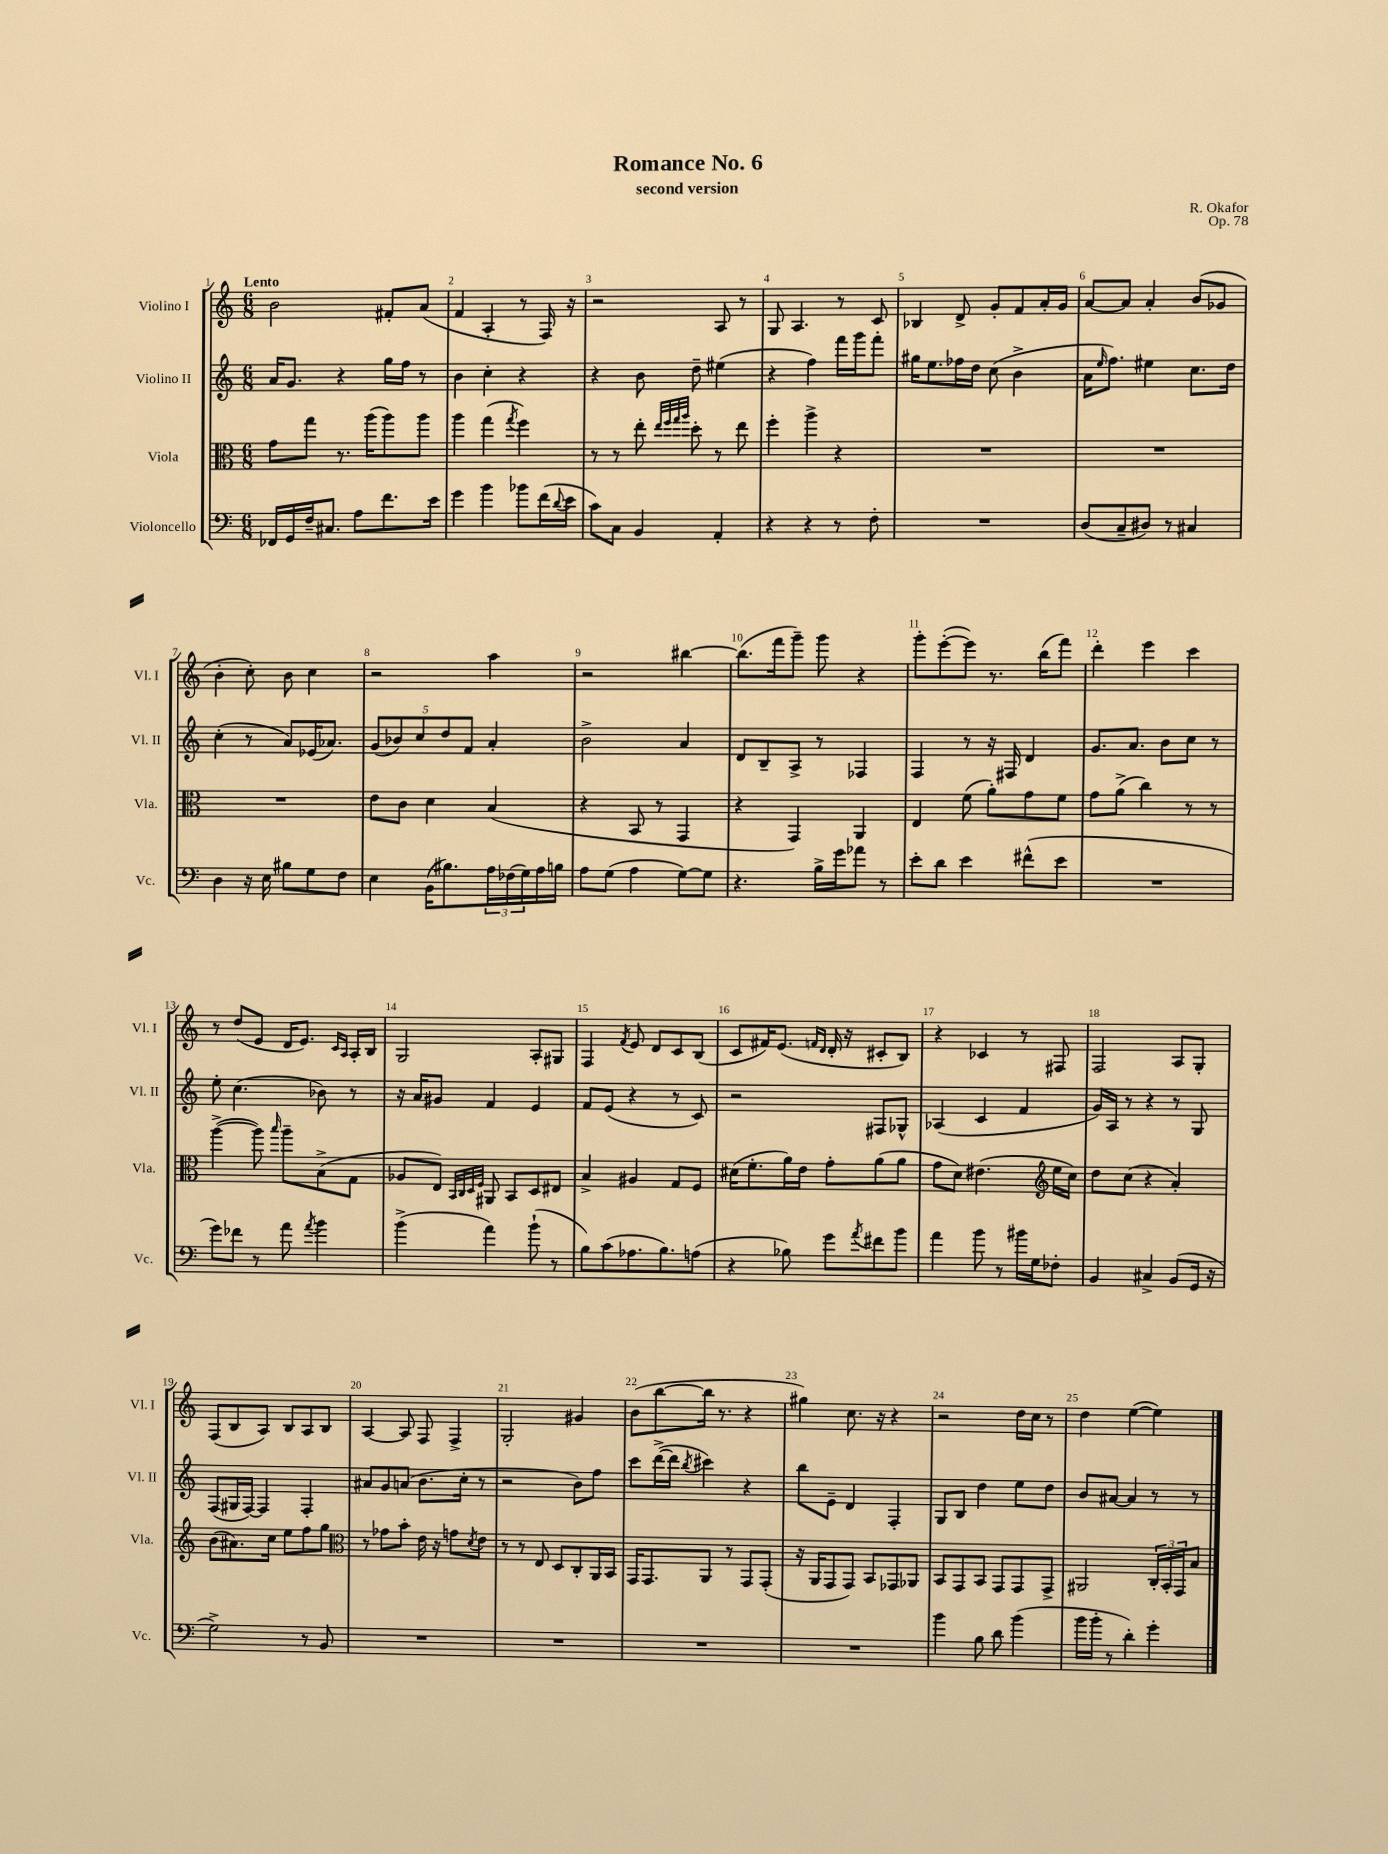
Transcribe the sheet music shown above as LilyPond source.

\header { title = "Romance No. 6" composer = "R. Okafor" subtitle = "second version" opus = "Op. 78" }
<<
\new StaffGroup <<
\new Staff = "s0" \with { instrumentName = "Violino I" shortInstrumentName = "Vl. I" } {
    \clef treble \key c \major \numericTimeSignature \time 6/8 \tempo "Lento"
    b'2 fis'8-. a'8( |
    f'4 a4-. r8 f16) r16 |
    r2 a8 r8 |
    g8 a4. r8 c'8 |
    bes4 d'8-> g'8-. f'8 a'16-. g'16 |
    a'8~ a'8 a'4-. b'8( ges'8 |
    b'4-. c''8-.) b'8 c''4 |
    r2 a''4 |
    r2 bis''4~ |
    bis''8.( f'''16 g'''8--) g'''8 r4 |
    g'''8-. e'''8~-.( e'''8) r8. b''16( f'''8) |
    d'''4-. e'''4 c'''4 |
    r8 d''8( e'8 d'16 e'8.) \grace { c'16 a16 } a16-. b16 |
    g2 a8-. gis8 |
    f4 \acciaccatura { f'8 } e'8 d'8 c'8 b8( |
    c'8 fis'16) e'8.( \grace { f'16 d'16 } d'16-. r16 cis'8-. b8) |
    r4 ces'4 r8 fis8 |
    f2 a8 g8-. |
    f8( b8 a8) b8 a8 b8 |
    a4~ a8 f8 f4-> |
    g2-. gis'4 |
    b'8( b''8~ b''16 r8. r4 |
    gis''4) c''8. r16 r4 |
    r2 d''16 c''16 r8 |
    d''4 e''4~( e''4) \bar "|." |
}
\new Staff = "s1" \with { instrumentName = "Violino II" shortInstrumentName = "Vl. II" } {
    \clef treble \key c \major \numericTimeSignature \time 6/8
    a'16 g'8. r4 g''16 f''16 r8 |
    b'4 c''4-. r4 |
    r4 b'8 d''8-- eis''4( |
    r4 f''4) f'''16 g'''16 f'''8-. |
    gis''16 e''8. fes''16 d''16 c''8( b'4-> |
    a'16 \grace { e''16 } f''8.) eis''4 c''8. d''16 |
    c''4-.( r8 a'8) ees'16( aes'8.) |
    \tuplet 5/4 { g'8( bes'8) c''8 d''8 f'8 } a'4-. |
    b'2-> a'4 |
    d'8 b8-- a8-> r8 fes4 |
    f4 r8 r16 fis16 d'4 |
    g'8. a'8. b'8 c''8 r8 |
    e''8-. c''4.( bes'8) r8 |
    r16 a'16 gis'8 f'4 e'4 |
    f'8 e'8( r4 r8 c'8) |
    r2 fis8 ges8-^ |
    aes4( c'4 f'4 |
    g'16) a16 r8 r4 r8 g8 |
    f8( gis16 f16~) f4 f4-. |
    ais'8 g'8 a'8( b'8. c''16-. r8 |
    r2 b'8) f''8 |
    c'''8 d'''16~->( d'''16 \acciaccatura { b''8 } cis'''4) r4 |
    b''8 e'8-- d'4 f4-. |
    g8 b8 d''4 e''8 d''8 |
    b'8 ais'8~ ais'4 r8 r8 \bar "|." |
}
\new Staff = "s2" \with { instrumentName = "Viola" shortInstrumentName = "Vla." } {
    \clef alto \key c \major \numericTimeSignature \time 6/8
    g'8 g''8 r8. a''16( a''8) a''8 |
    a''4 g''4( \acciaccatura { g''8 } f''4) |
    r8 r8 e''8-. \grace { e''32 f''32 g''32 a''32 } d''8-. r8 e''8 |
    f''4-. a''4-> r4 |
    R2. |
    R2. |
    R2. |
    e'8 c'8 d'4 b4( |
    r4 b,8 r8 g,4 |
    r4 g,4) a,4 |
    e4 f'8( a'8-.) g'8 f'8 |
    g'8 a'8->( c''4) r8 r8 |
    a''4~->( a''8) \grace { b''16 } a''8-- b8->( g8 |
    aes8 e8) \grace { b,32 c32 d32 f32 } ais,8 b,8 d8 eis8 |
    b4-> ais4 g8 f8 |
    dis'16( f'8.-. a'16) e'16 g'8-. a'8( a'8 |
    g'8 d'8) eis'4.( \clef treble e''16 c''16) |
    d''8 c''8( r4 a'4-.) |
    b'8( ais'8.) c''16 e''8 f''8 g''8 |
    \clef alto r8 ges'8 b'8-. e'16 r16 g'8 \acciaccatura { d'8 } e'8 |
    r8 r8 e8 d8 c8-. a,16 b,16 |
    g,16 g,8. a,8 r8 g,8 g,8-.( |
    r16 a,16 g,8 g,8) b,8 ges,8 aes,8 |
    b,8 g,8 b,8 g,8 g,8 g,8-> |
    ais,2 \tuplet 3/2 { c16-. b,16-. g,16 } b8 \bar "|." |
}
\new Staff = "s3" \with { instrumentName = "Violoncello" shortInstrumentName = "Vc." } {
    \clef bass \key c \major \numericTimeSignature \time 6/8
    fes,16 g,16 f16-- cis8. a8 f'8. e'16 |
    g'4 b'4 bes'8 f'16( \appoggiatura { d'8 } e'16 |
    c'8) c8 b,4 a,4-. |
    r4 r4 r8 f8-. |
    R2. |
    d8( c8-- dis8) r8 cis4 |
    d4 r16 e16 bis8 g8 f8 |
    e4 b,16( bis8.) \tuplet 3/2 { a16 fes16( g16) } a16 b16 |
    a8 g8( a4 g8~) g8 |
    r4. b16-> g'16 aes'8 r8 |
    e'8-. d'8 e'4 fis'8-^( e'8 |
    R2. |
    g'8) fes'8 r8 a'8 \acciaccatura { a'8 } b'4 |
    b'4->( a'4) b'8-!( r8 |
    b8) c'8( aes8. b8.) a8( |
    r4 bes8) g'8 \acciaccatura { a'8 } fis'8 b'8 |
    a'4 b'8 r8 bis'16 g16 fes8-. |
    b,4 cis4-> b,8( g,16 r16 |
    g2->) r8 b,8 |
    R2. |
    R2. |
    R2. |
    R2. |
    b'4 b8 d'8 b'4( |
    b'16 b'16-. r8 d'4-.) g'4-. \bar "|." |
}
>>
>>
\layout { \context { \Score \override BarNumber.break-visibility = ##(#f #t #t) barNumberVisibility = #all-bar-numbers-visible } }
